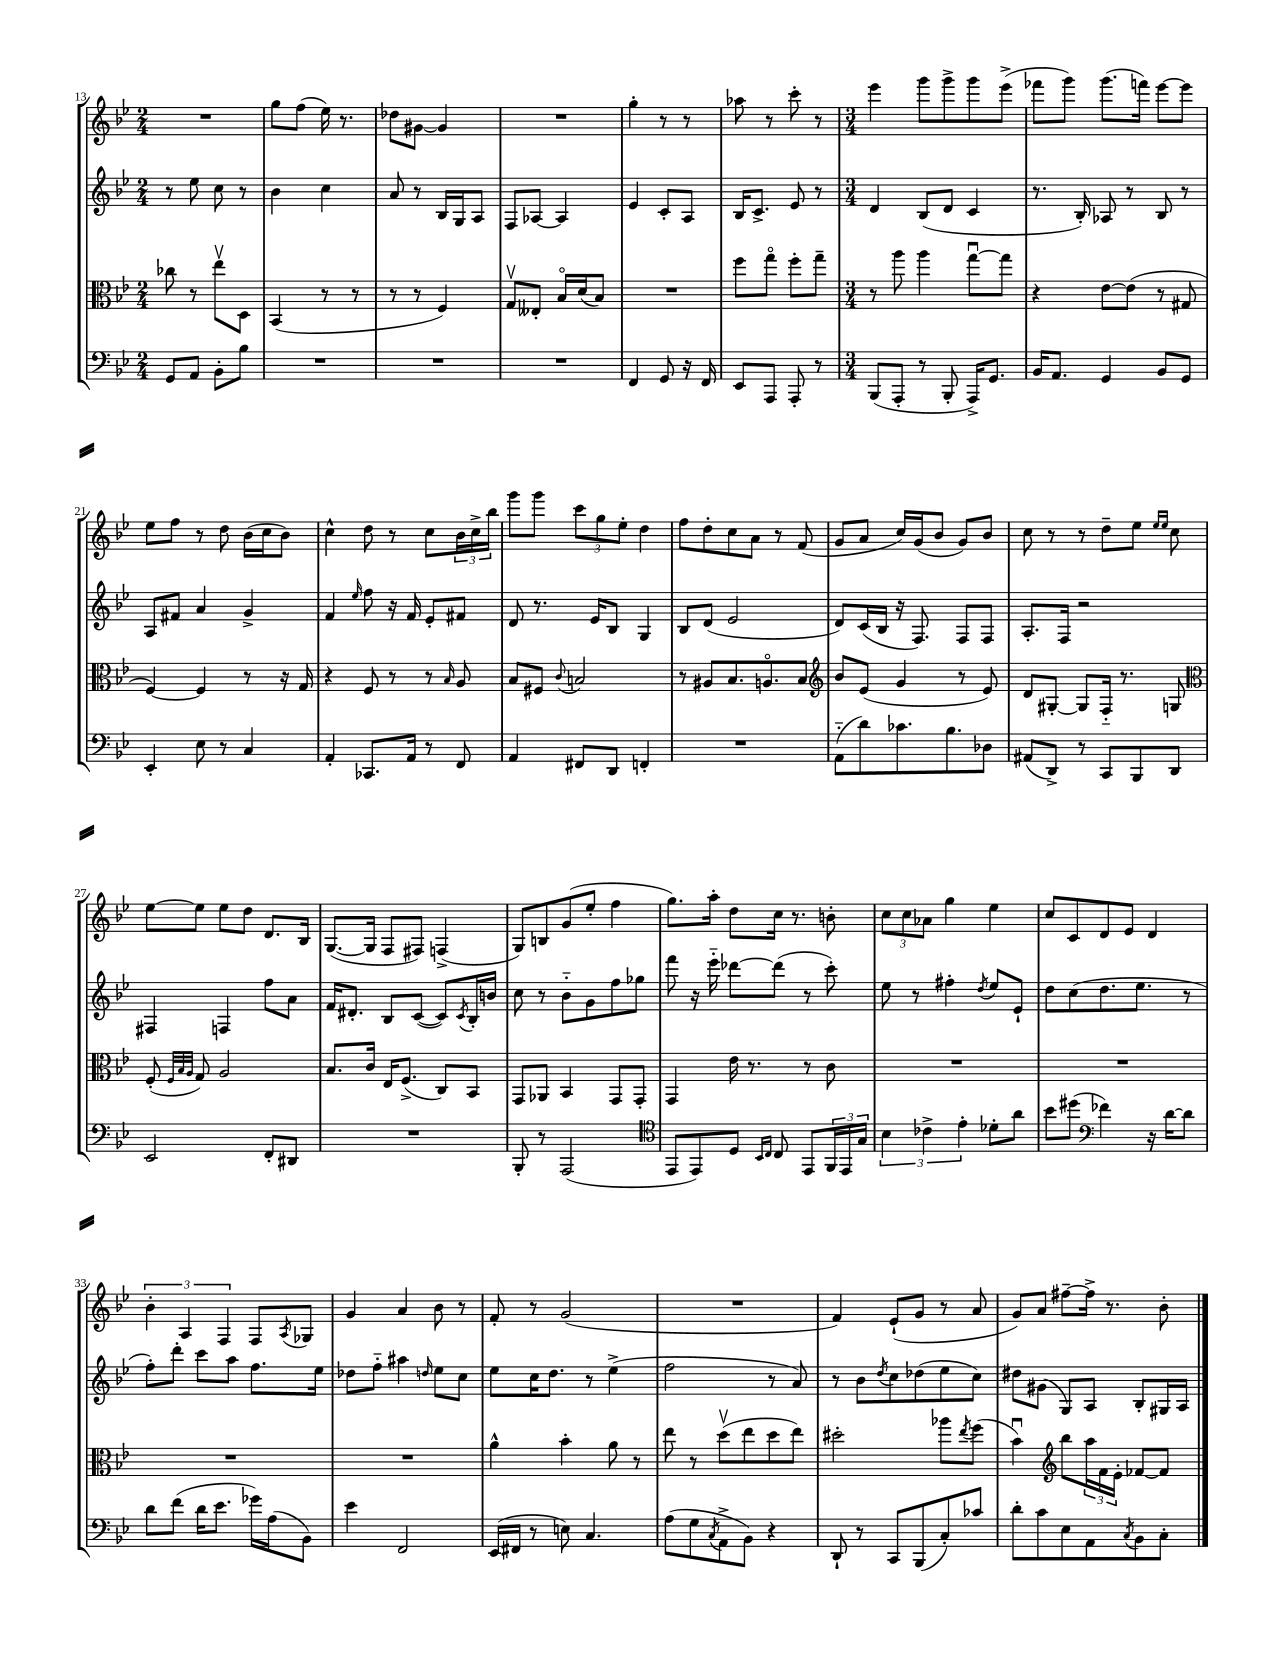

**kern	**kern	**kern	**kern
*staff4	*staff3	*staff2	*staff1
*clefF4	*clefC3	*clefG2	*clefG2
*k[b-e-]	*k[b-e-]	*k[b-e-]	*k[b-e-]
*M2/4	*M2/4	*M2/4	*M2/4
8GG/L	8cc-\	8r	2r
8AA/J	8r	8ee-\	.
8BB-'\L	8ee-v\L	8cc\	.
8B-\J	8D\J	8r	.
=	=	=	=
2r	(4BB-/	4b-\	8gg\L
.	.	.	(8ff\J
.	8r	4cc\	16ee-\)
.	.	.	8.r
.	8r	.	.
=	=	=	=
2r	8r	8a/	8dd-\L
.	8r	8r	[8g#\J
.	4F/)	16B-/LL	4g#/]
.	.	16G/J	.
.	.	8A/J	.
=	=	=	=
2r	8Gv/L	8F/L	2r
.	8E--'/J	[8A-/J	.
.	16B-o/LL	4A-/]	.
.	(16d/J	.	.
.	8B-/J)	.	.
=	=	=	=
4FF/	2r	4e-/	4gg'\
8GG/	.	8c'/L	8r
16r	.	8A/J	8r
16FF/	.	.	.
=	=	=	=
8EE-/L	8ff\L	16B-/LK	8aa-\
.	.	8.c^/J	.
8AAA/J	8ggo\J	.	8r
8AAA'/	8ff'\L	8e-/	8ccc'\
8r	8gg~\J	8r	8r
=	=	=	=
*M3/4	*M3/4	*M3/4	*M3/4
(8BBB-/L	8r	4d/	4eee-\
8AAA'/J	8aa\	.	.
8r	4aa\	(8B-/L	8ggg\L
8BBB-'/	.	8d/J	8ggg^\
16AAA^/LK)	[8ggu\L	4c/	8ggg\
8.GG/J	.	.	.
.	8gg\]J	.	(8eee-^\J
=	=	=	=
16BB-/LK	4r	8.r	8fff-\L
8.AA/J	.	.	.
.	.	.	8ggg\J)
.	.	16B-'/)	.
4GG/	[8e-\L	8A-/	(8.ggg\L
.	(8e-\]J	8r	.
.	.	.	16fff\Jk)
8BB-/L	8r	8B-/	[8eee-\L
8GG/J	8G#/	8r	8eee-\]J
=	=	=	=
4EE-'/	[4F/)	8A/L	8ee-\L
.	.	8f#/J	8ff\J
8E-\	4F/]	4a/	8r
8r	.	.	8dd\
4C/	8r	4g^/	(16b-\LL
.	.	.	16cc\J
.	16r	.	8b-\J)
.	16G/	.	.
=	=	=	=
4AA'/	4r	4f/	4cc^^\
.	.	16qqee-/	.
8.CC-/L	8F/	8ff\	8dd\
.	8r	16r	8r
16AA/Jk	.	16f/	.
8r	8r	8e-'/L	8cc\L
.	16qqB-/	.	.
8FF/	8A/	8f#/J	24b-\L
.	.	.	24cc^\
.	.	.	24bb-\JJ
=	=	=	=
4AA/	8B-/L	8d/	8ggg\L
.	8F#/J	8.r	8ggg\J
.	8qqc/	.	.
8FF#/L	2B/	.	12ccc\L
.	.	16e-/LK	.
.	.	.	12gg\
8DD/J	.	8B-/J	.
.	.	.	12ee-'\J
4FF'/	.	4G/	4dd\
=	=	=	=
2.r	8r	8B-/L	8ff\L
.	8A#/L	(8d/J	8dd'\
.	8.B-/	2e-/	8cc\
.	.	.	8a\J
.	8.Ao/	.	.
.	.	.	8r
.	8B-/J	.	(8f/
=	=	=	=
*	*clefG2	*	*
(8AA'~\L	8b-/L	8d/L)	8g/L
8d\)	(8e-/J	(16c/L	8a/J
.	.	16B-/JJ	.
8.c-\	4g/	16r	16cc/LL)
.	.	8.F/)	(16g/J
.	.	.	8b-/J
8.B-\	.	.	.
.	8r	8F/L	8g/L)
8D-\J	8e-/)	8F/J	8b-/J
=	=	=	=
(8AA#/L	8d/L	8.A'/L	8cc\
8DD^/J)	[8G#'/J	.	8r
.	.	16F/Jk	.
8r	8G#/]L	2r	8r
8CC/L	16F'~/Jk	.	8dd~\L
.	8.r	.	.
8BBB-/	.	.	8ee-\J
.	.	.	16qqee-/LL
.	.	.	16qqee-/JJ
8DD/J	8G/	.	8cc\
=	=	=	=
*	*clefC3	*	*
2EE-/	(8F'/	4F#/	[8ee-\L
.	32qqF/LLL	.	.
.	32qqB-/	.	.
.	32qqA/JJJ	.	.
.	8G/)	.	8ee-\]J
.	2A/	4F/	8ee-\L
.	.	.	8dd\J
8FF'/L	.	8ff\L	8.d/L
8DD#/J	.	8a\J	.
.	.	.	16B-/Jk
=	=	=	=
2.r	8.B-/L	16f/LK	([8.G/L
.	.	8.d#'/J	.
.	16c/Jk	.	16G/]Jk
.	16E-/LK	8B-/L	8F/L
.	(8.F^/J	.	.
.	.	([8c/J	8F#/J)
.	8C/L)	8c/]L)	(4F^/
.	.	8qc/	.
.	8BB-/J	16B-'/L	.
.	.	16b/JJ	.
=	=	=	=
8BBB-'/	8GG/L	8cc\	8G/L)
8r	8AA-/J	8r	8B/
(2AAA/	4BB-/	8b-'~\L	(8g/
.	.	8g\	8ee-'/J
.	8GG/L	8ff\	4ff\
.	8GG'/J	8gg-\J	.
=	=	=	=
*clefC4	*	*	*
8EE-/L	4GG/	8fff\	8.gg\L)
8EE-/)	.	16r	.
.	.	16eee-'~\	16aa'\Jk
8D/J	16e-\	[8ddd-\L	8dd\L
.	8.r	.	.
16qqBB-/LL	.	.	.
16qqC/JJ	.	.	.
8C/	.	(8ddd-\]J	16cc\Jk
.	.	.	8.r
8EE-/L	8r	8r	.
24FF/L	8c\	8ccc'\)	8b'\
24EE-/	.	.	.
24G/JJ	.	.	.
=	=	=	=
6B-\	2.r	8ee-\	12cc\L
.	.	.	12cc\
.	.	8r	.
6c-^\	.	.	12a-\J
.	.	4ff#'\	4gg\
6e-'\	.	.	.
.	.	8qdd/	.
8d-'\L	.	8ee-/L	4ee-\
8a\J	.	8e-`/J	.
=	=	=	=
8b-\L	2.r	8dd\L	8cc/L
(8dd#\J	.	(8cc\	8c/
*clefF4	*	*	*
4f-\)	.	8.dd\	8d/
.	.	.	8e-/J
.	.	8.ee-\J	.
16r	.	.	4d/
[16d\LK	.	.	.
8d\]J	.	8r	.
=	=	=	=
8d\L	2.r	8ff'\L)	6b-'\
(8f\J	.	8ddd'\J	.
.	.	.	6A/
16d\LK	.	8ccc\L	.
8.e-\J	.	.	.
.	.	.	6F/
.	.	8aa\J	.
16g-\LL)	.	8.ff\L	8F/L
(16A\J	.	.	.
.	.	.	8qA/
8BB-\J)	.	.	8G-/J
.	.	16ee-\Jk	.
=	=	=	=
4e-\	2.r	8dd-\L	4g/
.	.	8ff'~\J	.
2FF/	.	4aa#\	4a/
.	.	16qqdd/	.
.	.	8ee-\L	8b-\
.	.	8cc\J	8r
=	=	=	=
(16EE-/LL	4a^^\	8ee-\L	8f'/
16FF#/JJ	.	.	.
8r	.	16cc\K	8r
.	.	8.dd\J	.
8E\)	4b-'\	.	(2g/
4.C/	.	8r	.
.	8a\	(4ee-^\	.
.	8r	.	.
=	=	=	=
(8A\L	8ee-\	2ff\	2.r
8G\	8r	.	.
8qC/	.	.	.
8AA^\	(8ddv\L	.	.
8BB-\J)	8ee-\	.	.
4r	8dd\	8r	.
.	8ee-\J)	8a/)	.
=	=	=	=
8DD`/	2dd#'\	8r	4f/)
8r	.	8b-\L	.
.	.	8qdd/	.
8CC/L	.	8cc\	(8e-`/L
(8BBB-/	.	(8dd-\	8g/J
8C'/)	8aa-\L	8ee-\	8r
.	8qee-/	.	.
8c-/J	(8ff\J	8cc\J)	8a/
=	=	=	=
8d'\L	4b-u\)	8dd#\L	8g/L)
8c\	.	(8g#\J	8a/J
*	*clefG2	*	*
8E-\	8bb-\L	8G/L)	[8ff#~\L
8AA\	24aa\L	8A/J	16ff#^\]Jk
.	24f\	.	.
.	.	.	8.r
.	24e-'\JJ	.	.
8qC/	.	.	.
8BB-\	[8f-/L	8B-'/L	.
8C'\J	8f-/]J	16G#/L	8b-'\
.	.	16A/JJ	.
==	==	==	==
*-	*-	*-	*-
